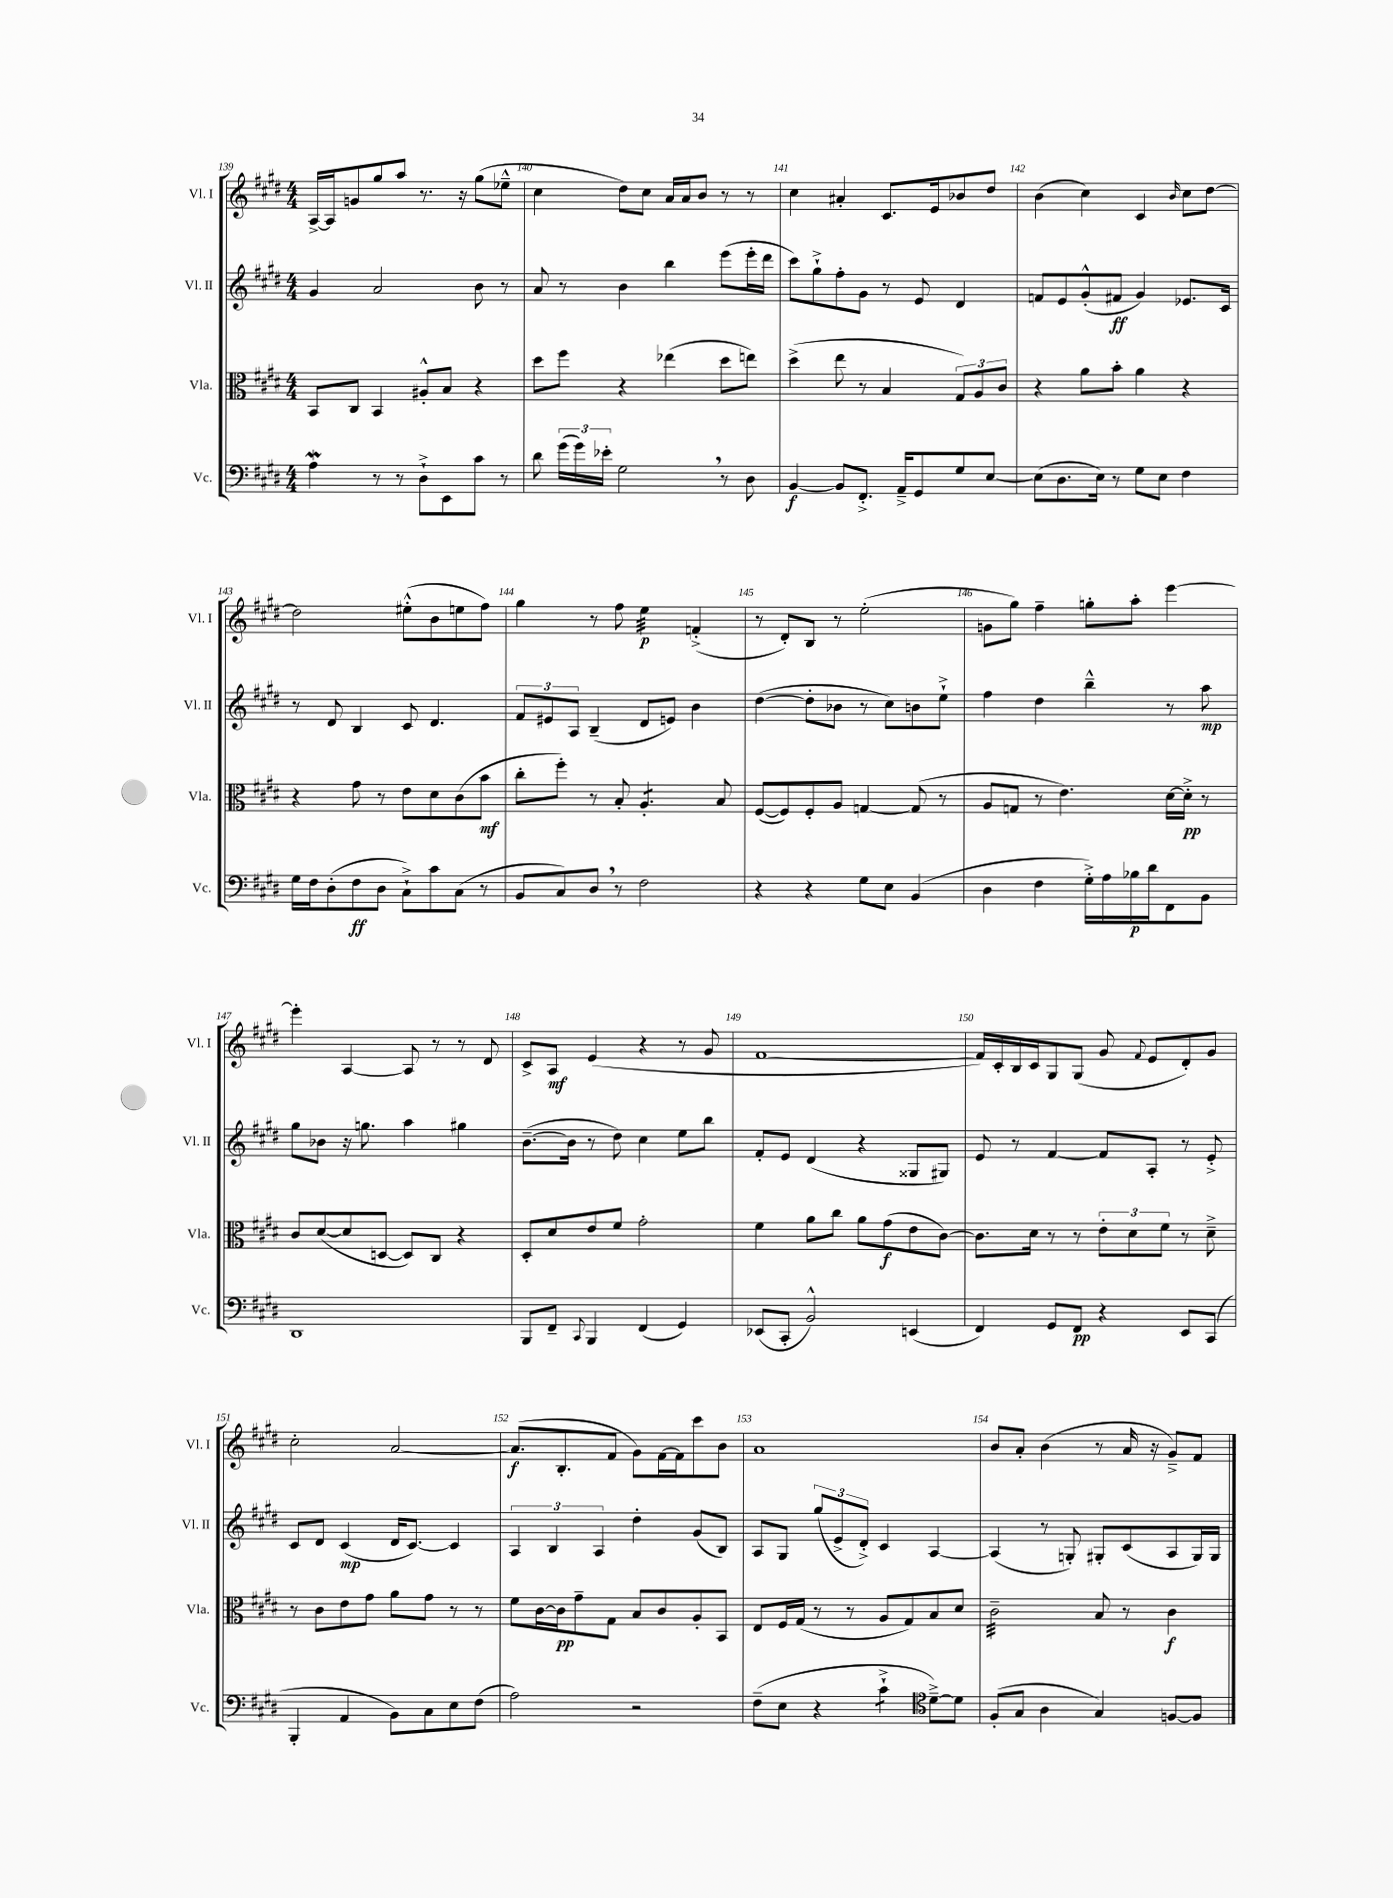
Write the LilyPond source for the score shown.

<<
\new StaffGroup <<
\new Staff = "s0" \with { instrumentName = "Vl. I" shortInstrumentName = "Vl. I" } {
    \clef treble \key e \major \numericTimeSignature \time 4/4
    \autoBeamOff a16[~-> a16 g'8 gis''8 a''8] r8. r16 gis''8[( ees''8]---^ |
    cis''4 dis''8[) cis''8] a'16[ a'16 b'8] r8 r8 |
    cis''4 ais'4-. cis'8.[ e'16 bes'8 dis''8] |
    b'4( cis''4) cis'4 \grace { b'16 } cis''8[ dis''8]~ |
    dis''2 eis''8[-.-^( b'8 e''8 fis''8]) |
    gis''4 r8 fis''8 e''4:32\p f'4-.->( |
    r8 dis'8[-.) b8] r8 e''2-.( |
    g'8[ gis''8]) fis''4-- g''8[-. a''8]-. e'''4~ |
    e'''4-. a4~ a8 r8 r8 dis'8 |
    cis'8[-> a8]\mf e'4( r4 r8 gis'8 |
    fis'1~ |
    fis'16[) cis'16-. b16 cis'16 gis8 gis8]( gis'8 \appoggiatura { fis'8 } e'8[ dis'8-.) gis'8] |
    cis''2-. a'2~ |
    a'8.[\f( b8.-. fis'8] gis'8[) fis'16~ fis'16 cis'''8 b'8] |
    a'1 |
    b'8[ a'8]-. b'4( r8 a'16 r16 gis'8[--->) fis'8] \bar "|." |
}
\new Staff = "s1" \with { instrumentName = "Vl. II" shortInstrumentName = "Vl. II" } {
    \clef treble \key e \major \numericTimeSignature \time 4/4
    \autoBeamOff gis'4 a'2 b'8 r8 |
    a'8 r8 b'4 b''4 e'''8[( e'''16-. dis'''16] |
    cis'''8[) gis''8-!-> fis''8-. gis'8] r8 e'8 dis'4 |
    f'8[ e'8 gis'8-.-^( fis'8]\ff gis'4) ees'8.[ cis'16] |
    r8 dis'8 b4 cis'8 dis'4. |
    \tuplet 3/2 { fis'8[ eis'8 a8] } b4--( dis'8[ e'8]) b'4 |
    dis''4~( dis''8[-. bes'8] r8 cis''8[) b'8 e''8]-!-> |
    fis''4 dis''4 b''4---^ r8 a''8\mp |
    gis''8[ bes'8] r16 g''8. a''4 gis''4 |
    b'8.[~--( b'16] r8 dis''8) cis''4 e''8[ b''8] |
    fis'8[-. e'8] dis'4( r4 gisis8[ gis8]) |
    e'8 r8 fis'4~ fis'8[ a8]-. r8 e'8-.-> |
    cis'8[ dis'8] cis'4\mp( dis'16[ cis'8.]~) cis'4 |
    \tuplet 3/2 { a4 b4 a4 } dis''4-. gis'8[( b8]) |
    a8[ gis8] \tuplet 3/2 { gis''8[( e'8-> dis'8]-.->) } cis'4 a4~ |
    a4( r8 g8-.) gis8[-. cis'8( a8 gis16) gis16] \bar "|." |
}
\new Staff = "s2" \with { instrumentName = "Vla." shortInstrumentName = "Vla." } {
    \clef alto \key e \major \numericTimeSignature \time 4/4
    \autoBeamOff b,8[ cis8] b,4 ais8[-.-^ b8] r4 |
    dis''8[ fis''8] r4 ees''4( dis''8[ e''8]) |
    dis''4->( e''8 r8 b4 \tuplet 3/2 { gis8[) a8 cis'8] } |
    r4 a'8[ b'8]-. a'4 r4 |
    r4 gis'8 r8 e'8[ dis'8 cis'8( b'8]\mf |
    cis''8[-. fis''8]-.) r8 b8-. a4.:8-. b8 |
    fis8[~( fis8) fis8-. a8] g4~ g8( r8 |
    a8[ g8] r8 e'4.) dis'16[~ dis'16]-.->\pp r8 |
    cis'8[ dis'8~( dis'8 d8]~ d8[) cis8] r4 |
    dis8[-. dis'8 e'8 fis'8] gis'2-. |
    fis'4 a'8[ cis''8] a'8[ gis'8\f( e'8 cis'8]~) |
    cis'8.[ dis'16] r8 r8 \tuplet 3/2 { e'8[-. dis'8 fis'8] } r8 dis'8---> |
    r8 cis'8[ e'8 gis'8] a'8[ gis'8] r8 r8 |
    fis'8[ cis'16~ cis'16\pp gis'8-- gis8] b8[ cis'8 a8-. b,8] |
    e8[ fis16 gis16]( r8 r8 a8[ gis8) b8 dis'8] |
    cis'2:32-- b8 r8 cis'4\f \bar "|." |
}
\new Staff = "s3" \with { instrumentName = "Vc." shortInstrumentName = "Vc." } {
    \clef bass \key e \major \numericTimeSignature \time 4/4
    \autoBeamOff a4\mordent r8 r8 dis8[-!-> e,8 cis'8] r8 |
    dis'8 \tuplet 3/2 { gis'16[( gis'16) ees'16]-. } gis2 \breathe r8 dis8 |
    b,4~\f b,8[ fis,8.]-.-> a,16[---> gis,8 gis8 e8]~ |
    e8[( dis8. e16]) r8 gis8[ e8] fis4 |
    gis16[ fis16 dis8-.( fis8\ff dis8] cis8[-!->) cis'8 cis8]( r8 |
    b,8[ cis8) dis8] \breathe r8 fis2 |
    r4 r4 gis8[ e8] b,4( |
    dis4 fis4 gis16[-.->) a16 bes16\p dis'16 fis,8 b,8] |
    dis,1 |
    b,,8[ fis,8]-- \appoggiatura { cis,8 } b,,4 fis,4( gis,4) |
    ees,8[( cis,8]-. b,2-^) e,4( |
    fis,4) gis,8[ fis,8]\pp r4 e,8[ cis,8]( |
    b,,4-. a,4 b,8[) cis8 e8 fis8]( |
    a2) r2 |
    fis8[--( e8] r4 \clef tenor cis'4:8-!-> dis'8[~--->) dis'8] |
    fis8[-.( gis8] a4 gis4) f8[~ f8] \bar "|." |
}
>>
>>
\layout { \context { \Score currentBarNumber = #139 \override BarNumber.break-visibility = ##(#f #t #t) barNumberVisibility = #all-bar-numbers-visible } }
